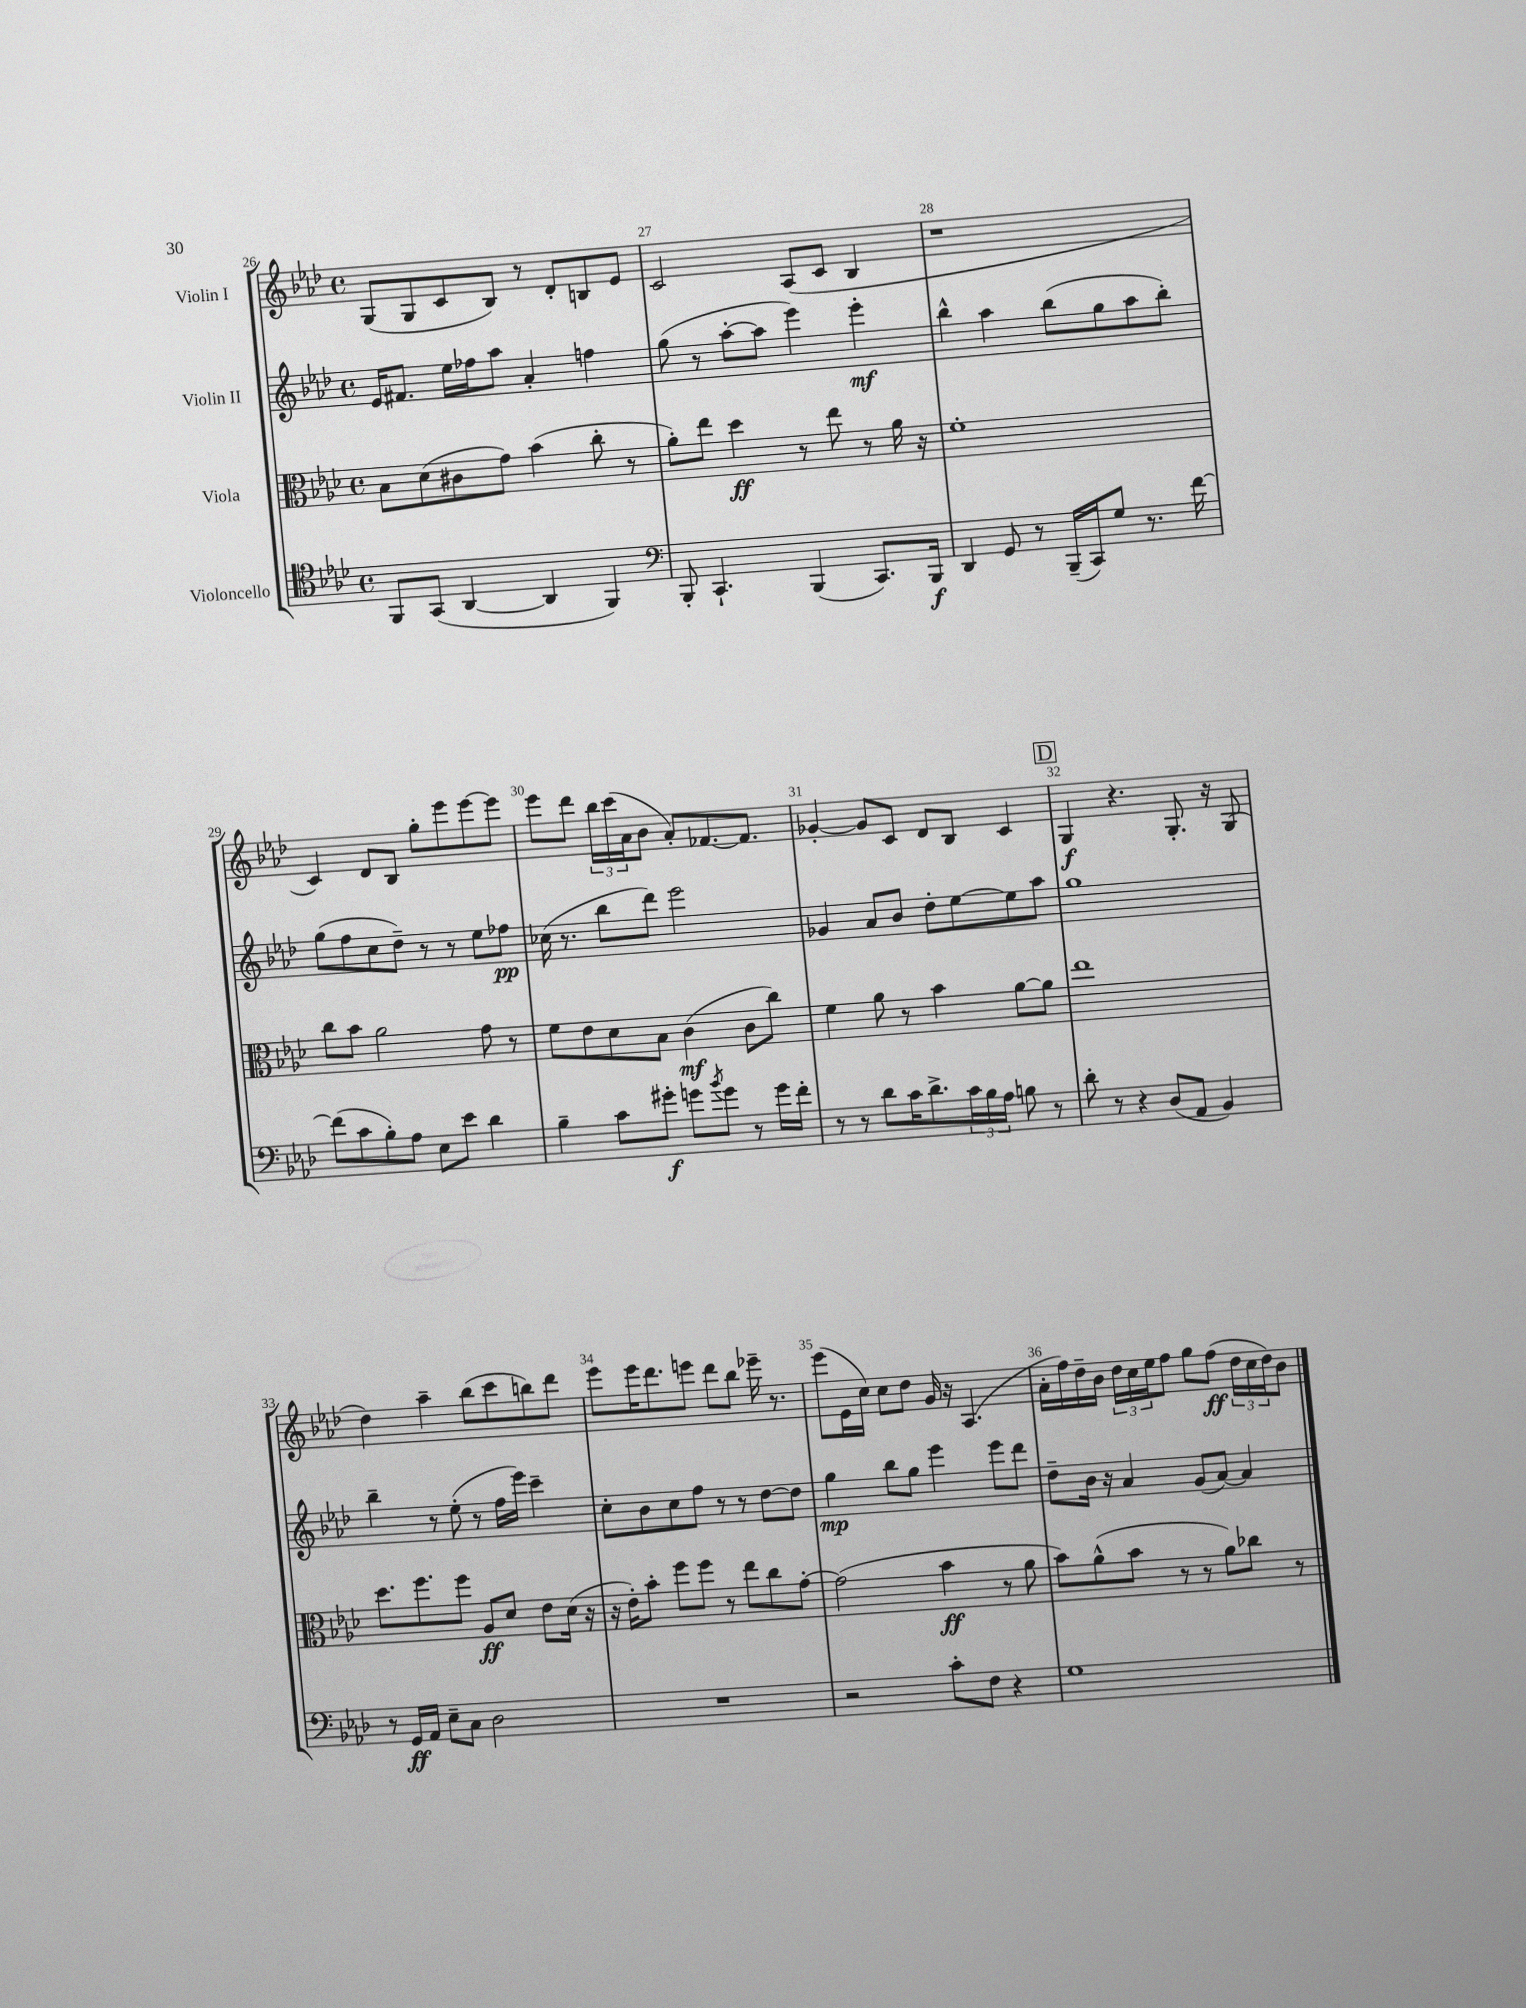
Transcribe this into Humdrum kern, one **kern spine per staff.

**kern	**kern	**kern	**kern
*staff4	*staff3	*staff2	*staff1
*clefC4	*clefC3	*clefG2	*clefG2
*k[b-e-a-d-]	*k[b-e-a-d-]	*k[b-e-a-d-]	*k[b-e-a-d-]
*M4/4	*M4/4	*M4/4	*M4/4
*met(c)	*met(c)	*met(c)	*met(c)
8FF	8B-	16e-	(8G
.	.	8.f#	.
(8GG	(8d-	.	8G
[4AA-	8c#	16ee-	8c
.	.	16ff-	.
.	8g)	8aa-	8B-)
4AA-]	(4b-	4a-'	8r
.	.	.	8d-'
4FF)	8cc'	4ff	8B
.	8r	.	8e-
=	=	=	=
*clefF4	*	*	*
8BBB-'	8a-')	(8gg	2c
4.CC`	8ee-	8r	.
.	4dd-	[8aa-'	.
.	.	8aa-]	.
(4BBB-	8r	4eee-)	(8A-
.	8ee-	.	8c
8.CC)	8r	4eee-'	4B-
.	16a-	.	.
16BBB-	16r	.	.
=	=	=	=
4DD-	1f'	4bb-^^	1r
8GG	.	4aa-	.
8r	.	.	.
(16BBB-~	.	(8bb-	.
16CC)	.	.	.
8G	.	8gg	.
8.r	.	8aa-	.
.	.	8bb-')	.
[16f	.	.	.
=	=	=	=
(8f]	8cc	(8gg	4c)
8c	8b-	8ff	.
8B-')	2a-	8cc	8d-
8A-	.	8dd-~)	8B-
8E-	.	8r	8gg'
8e-	.	8r	8eee-
4d-	8g	8ee-	[8eee-
.	8r	8ff-	8eee-]
=	=	=	=
4B-~	8f	(16cc-	8eee-
.	.	8.r	.
.	8e-	.	8ddd-
8c	8d-	8bb-	24bb-
.	.	.	(24ccc
.	.	.	24a-
8g#'	8B-	8ddd-)	8b-
8g	(4c	2eee-	8a-')
8qb-	.	.	.
8g	.	.	[8.f-
8r	8c	.	.
.	.	.	8.f-]
16g	8cc)	.	.
16f'	.	.	.
=	=	=	=
8r	4f	4g-	[4g-'
8r	.	.	.
8d-	8a-	8a-	8g-]
16c	8r	8b-	8c
8.d-^	.	.	.
.	4b-	8dd-'	8d-
24c	.	[8ee-	8B-
24B-	.	.	.
24A-	.	.	.
8B	[8a-	8ee-]	4c
8r	8a-]	8aa-	.
=	=	=	=
8d-'	1ee-	1gg	4G
8r	.	.	.
4r	.	.	4.r
(8D-	.	.	.
8AA-	.	.	8.G'
4BB-)	.	.	.
.	.	.	16r
.	.	.	(8G
=	=	=	=
8r	8.dd-	4bb-~	4dd-)
16GG	.	.	.
16AA-	8.ff	.	.
8E-~	.	8r	4aa-~
8C	8ff	(8ee-'	.
2D-	8A-	8r	(8bb-
.	8d-	16ff	8ccc
.	.	16eee-)	.
.	8e-	4ccc~	8bb)
.	(16d-	.	8ddd-
.	16r	.	.
=	=	=	=
1r	16r	8cc'	8eee-
.	16e-')	.	.
.	8b-'	8b-	16eee-
.	.	.	8.ddd-
.	8ff	8cc	.
.	8ff	8ff	8eee
.	8r	8r	8ddd-
.	8ee-	8r	8bb-
.	8cc	[8dd-	16eee-~
.	.	.	8.r
.	[8g'	8dd-]	.
=	=	=	=
2r	(2g]	4gg	(8eee-
.	.	.	16e-
.	.	.	16cc)
.	.	8bb-	8cc
.	.	8gg	8dd-
8c'	4b-	4eee-	16g
.	.	.	16r
8F	.	.	(4.A-
4r	8r	8eee-	.
.	8a-	8ddd-	.
=	=	=	=
1G	8b-)	8dd-~	16a-'
.	.	.	16ff)
.	(8a-^^	16b-	16dd-~
.	.	16r	16b-
.	8b-	4a-	24dd-
.	.	.	24cc
.	.	.	24ee-
.	8r	.	8ff
.	8r	(8g	8gg
.	8a-)	[8a-)	(8ff
.	8cc-	4a-]	24dd-
.	.	.	24cc
.	.	.	24dd-)
.	8r	.	8b-
==	==	==	==
*-	*-	*-	*-
